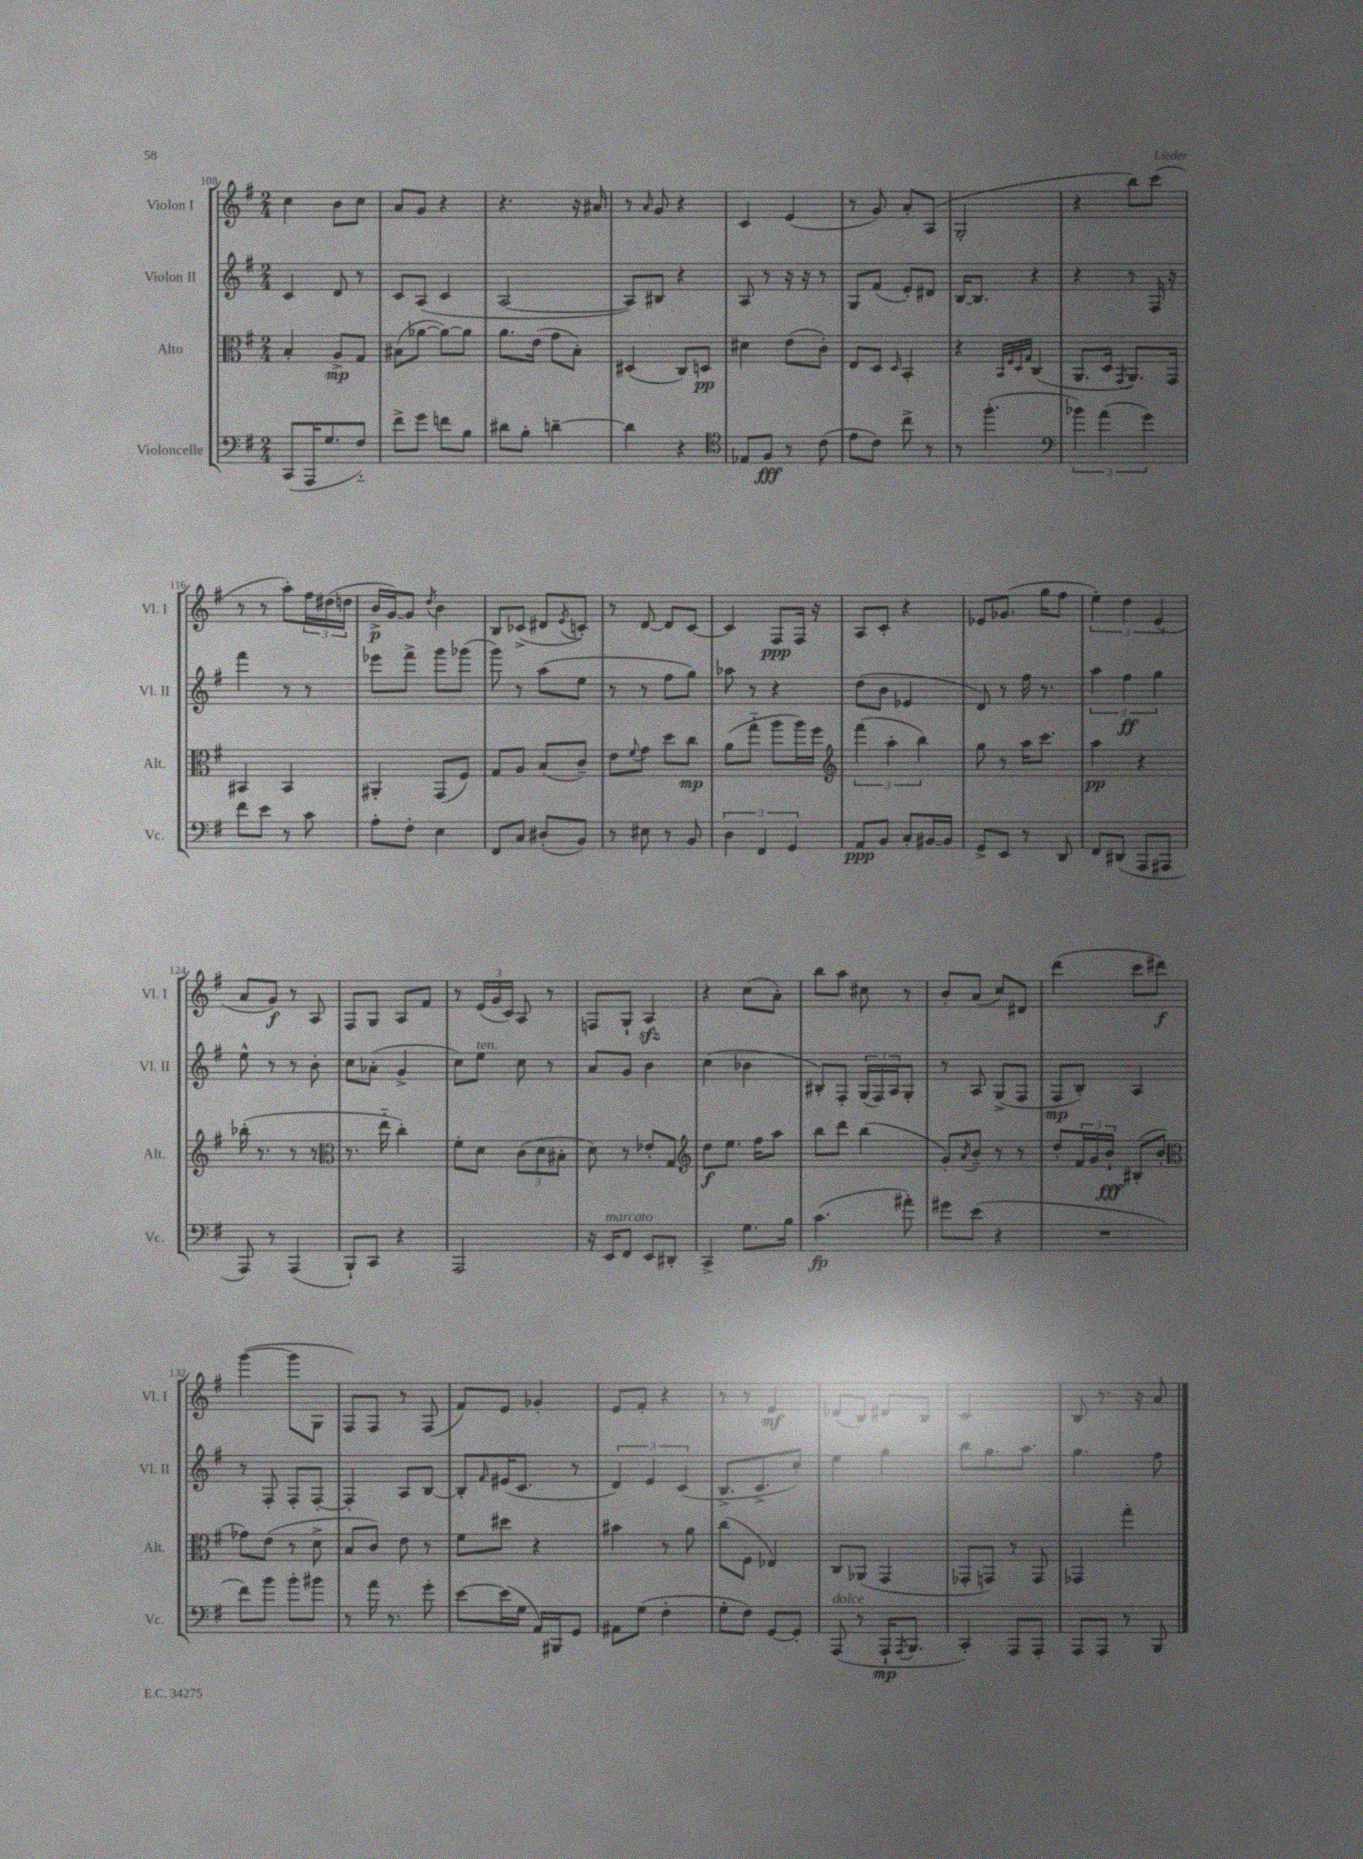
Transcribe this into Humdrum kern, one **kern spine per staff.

**kern	**dynam	**kern	**dynam	**kern	**dynam	**kern	**dynam
*part4	*part4	*part3	*part3	*part2	*part2	*part1	*part1
*staff4	*staff4	*staff3	*staff3	*staff2	*staff2	*staff1	*staff1
*I"Violoncelle	*	*I"Alto	*	*I"Violon II	*	*I"Violon I	*
*I'Vc.	*	*I'Alt.	*	*I'Vl. II	*	*I'Vl. I	*
*clefF4	*	*clefC3	*	*clefG2	*	*clefG2	*
*k[f#]	*	*k[f#]	*	*k[f#]	*	*k[f#]	*
*M2/4	*	*M2/4	*	*M2/4	*	*M2/4	*
=108	=108	=108	=108	=108	=108	=108	=108
(8CC/L	.	4B'/	.	4c/	.	4cc\	.
16AAA/K	.	.	.	.	.	.	.
8.G/	.	.	.	.	.	.	.
.	.	8A^/L	mp	8d/	.	8b\L	.
8F#/J)	.	8G/J	.	8r	.	8cc\J	.
=109	=109	=109	=109	=109	=109	=109	=109
8f#^\L	.	(8B#X\L	.	8c/L	.	8a/L	.
8g\J	.	[8a-X\J	.	(8A/J	.	8g/J	.
8fn\L	.	8a-\L_)	.	4c/	.	4r	.
8B\J	.	8a-\J]	.	.	.	.	.
=110	=110	=110	=110	=110	=110	=110	=110
8d#X\L	.	8.a\L	.	[2A/	.	4.r	.
8B'\J	.	.	.	.	.	.	.
.	.	(16e\Jk	.	.	.	.	.
[4dn~\	.	8g\L	.	.	.	.	.
.	.	8B'\J)	.	.	.	16r	.
.	.	.	.	.	.	16a#X/	.
=111	=111	=111	=111	=111	=111	=111	=111
4d\]	.	(4D#X/	.	8A/L])	.	8r	.
.	.	.	.	.	.	16qqa/	.
.	.	.	.	8B#X/J	.	8g/	.
4r	.	8C/L)	.	4r	.	4r	.
.	.	8Dn/J	pp	.	.	.	.
=112	=112	=112	=112	=112	=112	=112	=112
*clefC4	*	*	*	*	*	*	*
8E-X/L	.	4d#X\	.	8A/	.	4c/	.
8F#/J	fff	.	.	8r	.	.	.
8r	.	(8e\L	.	16r	.	(4e/	.
.	.	.	.	16r	.	.	.
(8c\	.	8c'\J)	.	8r	.	.	.
=113	=113	=113	=113	=113	=113	=113	=113
8e\L	.	8E/L	.	8G/L	.	8r	.
8c\J)	.	8D/J	.	(8f#/J	.	8g/)	.
.	.	16qqD/	.	.	.	.	.
8cc^\	.	4BB'/	.	8e'/L)	.	8a'/L	.
8r	.	.	.	8d#X/J	.	(8A/J	.
=114	=114	=114	=114	=114	=114	=114	=114
8r	.	4r	.	[16B/KL	.	2G'/	.
.	.	.	.	8.B/J]	.	.	.
(4.ff#'\	.	.	.	.	.	.	.
.	.	32qqBB/LLL	.	.	.	.	.
.	.	32qqF#/	.	.	.	.	.
.	.	32qqD/	.	.	.	.	.
.	.	32qqG/JJJ	.	.	.	.	.
.	.	(4C/	.	4r	.	.	.
=115	=115	=115	=115	=115	=115	=115	=115
*clefF4	*	*	*	*	*	*	*
6b-X\)	.	8.AA/L	.	4r	.	4r	.
(6a\	.	.	.	.	.	.	.
.	.	16D/Jk	.	.	.	.	.
.	.	8qGG/	.	.	.	.	.
.	.	8.AA/L)	.	8r	.	8bb\L)	.
6g\)	.	.	.	.	.	.	.
.	.	.	.	16F#/	.	(8ccc\J	.
.	.	16GG/Jk	.	16r	.	.	.
!!LO:LB:g=z
=116	=116	=116	=116	=116	=116	=116	=116
8f#\L	.	4BB#X/	.	4fff#\	.	8r	.
8e\J	.	.	.	.	.	8r	.
8r	.	4BB#/	.	8r	.	8aa'\L)	.
8c\	.	.	.	8r	.	24ff#\L	.
.	.	.	.	.	.	(24dd#X\	.
.	.	.	.	.	.	24ddn\JJ	.
=117	=117	=117	=117	=117	=117	=117	=117
8A'\L	.	4AA#X'/	.	8eee-X\L	.	16b^/LL	p
.	.	.	.	.	.	[16g/J)	.
8F#'\J	.	.	.	8fff#^\J	.	8g/J]	.
.	.	.	.	.	.	8qdd/	.
4E\	.	(8GG/L	.	8ggg\L	.	4b\	.
.	.	8F#/J)	.	(8ggg-X\J	.	.	.
=118	=118	=118	=118	=118	=118	=118	=118
8FF#/L	.	8G/L	.	8ggg\)	.	8B/L	.
8C/J	.	8A/J	.	8r	.	(8c-X^/J	.
(8D#X'/L	.	(8B/L	.	(8aa\L	.	8d#X/L	.
.	.	.	.	.	.	8qe/	.
8BB/J)	.	8c~/J)	.	8ee\J	.	8cn'/J)	.
=119	=119	=119	=119	=119	=119	=119	=119
8r	.	8e\L	.	8r	.	8r	.
.	.	8qqf#/	.	.	.	.	.
8E#X\	.	8g\J	.	8r	.	[8d/	.
8r	.	8dd\L	.	8ff#\L	.	8d/L]	.
8BB/	.	8cc\J	mp	8gg\J)	.	[8c/J	.
=120	=120	=120	=120	=120	=120	=120	=120
6D\	.	(8a\L	.	8aa-X\	.	4c/]	.
.	.	8gg\J	.	8r	.	.	.
6FF#/	.	.	.	.	.	.	.
.	.	8aa\L	.	4r	.	8F#/L	ppp
6GG/	.	.	.	.	.	.	.
.	.	16aa\L)	.	.	.	16F#/Jk	.
.	.	16ff#\JJ	.	.	.	16r	.
=121	=121	=121	=121	=121	=121	=121	=121
*	*	*clefG2	*	*	*	*	*
8AA/L	ppp	(6fff#\	.	(8dd\L	.	8A/L	.
8BB/J	.	.	.	8b\J	.	8c'/J	.
.	.	6aa'\	.	.	.	.	.
8C'/L	.	.	.	4e-X/	.	4r	.
.	.	6bb\)	.	.	.	.	.
[16BB#X/L	.	.	.	.	.	.	.
16BB#/JJ]	.	.	.	.	.	.	.
=122	=122	=122	=122	=122	=122	=122	=122
8GG^/L	.	8gg\	.	8d/)	.	8e-X/L	.
8EE/J	.	8r	.	8r	.	(8.g-X/J	.
8r	.	16aa\KL	.	16ff#\	.	.	.
.	.	8.ccc\J	.	8.r	.	16gg\KL	.
8DD/	.	.	.	.	.	8ff#\J	.
=123	=123	=123	=123	=123	=123	=123	=123
8FF#/L	.	4aa\	pp	6aa\	.	6ee'\)	.
(8DD#X/J	.	.	.	.	.	.	.
.	.	.	.	6ff#\	ff	6dd\	.
8AAA/L	.	4r	.	.	.	.	.
.	.	.	.	6gg\	.	(6e/	.
8AAA#X/J	.	.	.	.	.	.	.
!!LO:LB:g=z
=124	=124	=124	=124	=124	=124	=124	=124
8AAA/)	.	(16bb-X'\	.	8ee^^\	.	8a/L	.
.	.	8.r	.	.	.	.	.
8r	.	.	.	8r	.	8g/J)	f
(4AAA/	.	8r	.	8r	.	8r	.
.	.	8r	.	8b'\	.	8A/	.
=125	=125	=125	=125	=125	=125	=125	=125
*	*	*clefC3	*	*	*	*	*
8BBB`/L)	.	8.r	.	8cc\L	.	8F#/L	.
8CC/J	.	.	.	(8a-X'\J	.	8G/J	.
.	.	16ee\	.	.	.	.	.
4r	.	4cc'\)	.	4g^/	.	8A/L	.
.	.	.	.	.	.	8f#/J	.
=126	=126	=126	=126	=126	=126	=126	=126
2AAA/	.	8f#'\L	.	8cc\L)	.	8r	.
!	!	!	!	!LO:TX:a:i:t=ten.	!	!	!
.	.	8d\J	.	8ee\J	.	(24e/LL	.
.	.	.	.	.	.	24g/	.
.	.	.	.	.	.	24c/JJ)	.
.	.	(12c\L	.	8cc\	.	8A/	.
.	.	12d\	.	.	.	.	.
.	.	.	.	8r	.	8r	.
.	.	12B#X'\J	.	.	.	.	.
=127	=127	=127	=127	=127	=127	=127	=127
16r	.	8d\)	.	8a/L	.	8Fn/L	.
!LO:TX:a:i:t=marcato	!	!	!	!	!	!	!
16EE/KL	.	.	.	.	.	.	.
8FF#/J	.	8r	.	8g/J	.	8G`/J	.
8EE/L	.	8e-X'/L	.	4b\	.	4Azz/	.
8DD#X'/J	.	8G/J	.	.	.	.	.
=128	=128	=128	=128	=128	=128	=128	=128
*	*	*clefG2	*	*	*	*	*
4CC^/	.	8dd\L	f	(4cc\	.	4r	.
.	.	8.ee\J	.	.	.	.	.
8.G\L	.	.	.	4b-X\	.	(8cc\L	.
.	.	16ff#\KL	.	.	.	.	.
.	.	8aa\J	.	.	.	8a'\J)	.
16B\Jk	.	.	.	.	.	.	.
=129	=129	=129	=129	=129	=129	=129	=129
(4.c\	fp	8bb\L	.	8B#X'/L)	.	8bb\L	.
.	.	8ddd\J	.	8F#'/J	.	8aa\J	.
.	.	(4bb\	.	(24G/LL	.	8cc#X\	.
.	.	.	.	24F#/)	.	.	.
.	.	.	.	24A/J	.	.	.
8a#X'\)	.	.	.	8G'/J	.	8r	.
=130	=130	=130	=130	=130	=130	=130	=130
8g#X\L	.	8g'/L)	.	8r	.	8b'/L	.
.	.	8qa/	.	.	.	.	.
(8e\J	.	8b~/J	.	8A/	.	(8a/J	.
4r	.	8r	.	(8G^/L	.	8cc/L)	.
.	.	8r	.	8F#/J	.	8d#X/J	.
=131	=131	=131	=131	=131	=131	=131	=131
2r	.	8dd'/L	.	8F#/L	mp	(4ddd\	.
.	.	24f#/L	.	8B'/J)	.	.	.
.	.	24g/	.	.	.	.	.
.	.	24b`/JJ	fff	.	.	.	.
.	.	(8B#X'/L	.	4A/	.	8ccc\L	.
.	.	8b'/J	.	.	.	8ddd#X\J)	f
!!LO:LB:g=z
=132	=132	=132	=132	=132	=132	=132	=132
*	*	*clefC3	*	*	*	*	*
8f#\L)	.	8g-X\L)	.	8r	.	([4ggg\	.
8b\J	.	(8e\J	.	8F#'/	.	.	.
8b'\L	.	8r	.	8F#'/L	.	8ggg\L]	.
8b#X\J	.	8d^\	.	[8F#'/J	.	8G\J	.
=133	=133	=133	=133	=133	=133	=133	=133
8r	.	8B/L	.	4F#'/]	.	8F#/L)	.
16a\	.	8c/J)	.	.	.	8F#/J	.
8.r	.	.	.	.	.	.	.
.	.	8e\	.	8A/L	.	8r	.
8g'\	.	8r	.	[8B/J	.	(8F#/	.
=134	=134	=134	=134	=134	=134	=134	=134
[8e\L	.	8f#\L	.	8B'/L]	.	8f#/L)	.
.	.	.	.	16qqf#/	.	.	.
(16e\L]	.	8dd#X\J	.	(16e#X/K	.	8e/J	.
16G\JJ	.	.	.	8.c/J	.	.	.
16AA/LL)	.	4r	.	.	.	4g-X'/	.
16BBB#X/J	.	.	.	.	.	.	.
8GG/J	.	.	.	8r	.	.	.
=135	=135	=135	=135	=135	=135	=135	=135
8AA#X\L	.	4b#X\	.	6d/)	.	8e/L	.
(8G\J	.	.	.	.	.	8f#'/J	.
.	.	.	.	6e/	.	.	.
4F#'\	.	8r	.	.	.	4r	.
.	.	.	.	(6c/	.	.	.
.	.	8a\	.	.	.	.	.
=136	=136	=136	=136	=136	=136	=136	=136
8G'\L	.	(8cc\L	.	8.B^/L	.	8r	.
8F#\J)	.	8F#\J	.	.	.	8r	.
.	.	.	.	8.c^/	.	.	.
[8GG/L	.	4E-X/)	.	.	.	4e/	mf
8GG'/J]	.	.	.	8cc'/J)	.	.	.
=137	=137	=137	=137	=137	=137	=137	=137
!LO:TX:a:i:t=dolce	!	!	!	!	!	!	!
(8AAA/	.	8C/L	.	4ee\	.	(8d-X/L	.
8r	.	(8AA-X/J	.	.	.	8B/J)	.
16AAA`/KL	mp	4GG/	.	4gg\	.	8d#X/L	.
8qAAA/	.	.	.	.	.	.	.
8.BBB/J	.	.	.	.	.	.	.
.	.	.	.	.	.	8B/J	.
=138	=138	=138	=138	=138	=138	=138	=138
4CC'/)	.	8GG-X'/L	.	8bb\L	.	2c/	.
.	.	8GGn/J)	.	8.gg\	.	.	.
8AAA/L	.	8r	.	.	.	.	.
.	.	.	.	8.aa\J	.	.	.
8AAA'/J	.	8GG/	.	.	.	.	.
=139	=139	=139	=139	=139	=139	=139	=139
8AAA/L	.	4GG-X/	.	4.gg\	.	8B/	.
8AAA/J	.	.	.	.	.	8.r	.
8r	.	4gg'\	.	.	.	.	.
.	.	.	.	.	.	16r	.
8BBB/	.	.	.	8ff#\	.	8a/	.
==	==	==	==	==	==	==	==
*-	*-	*-	*-	*-	*-	*-	*-
